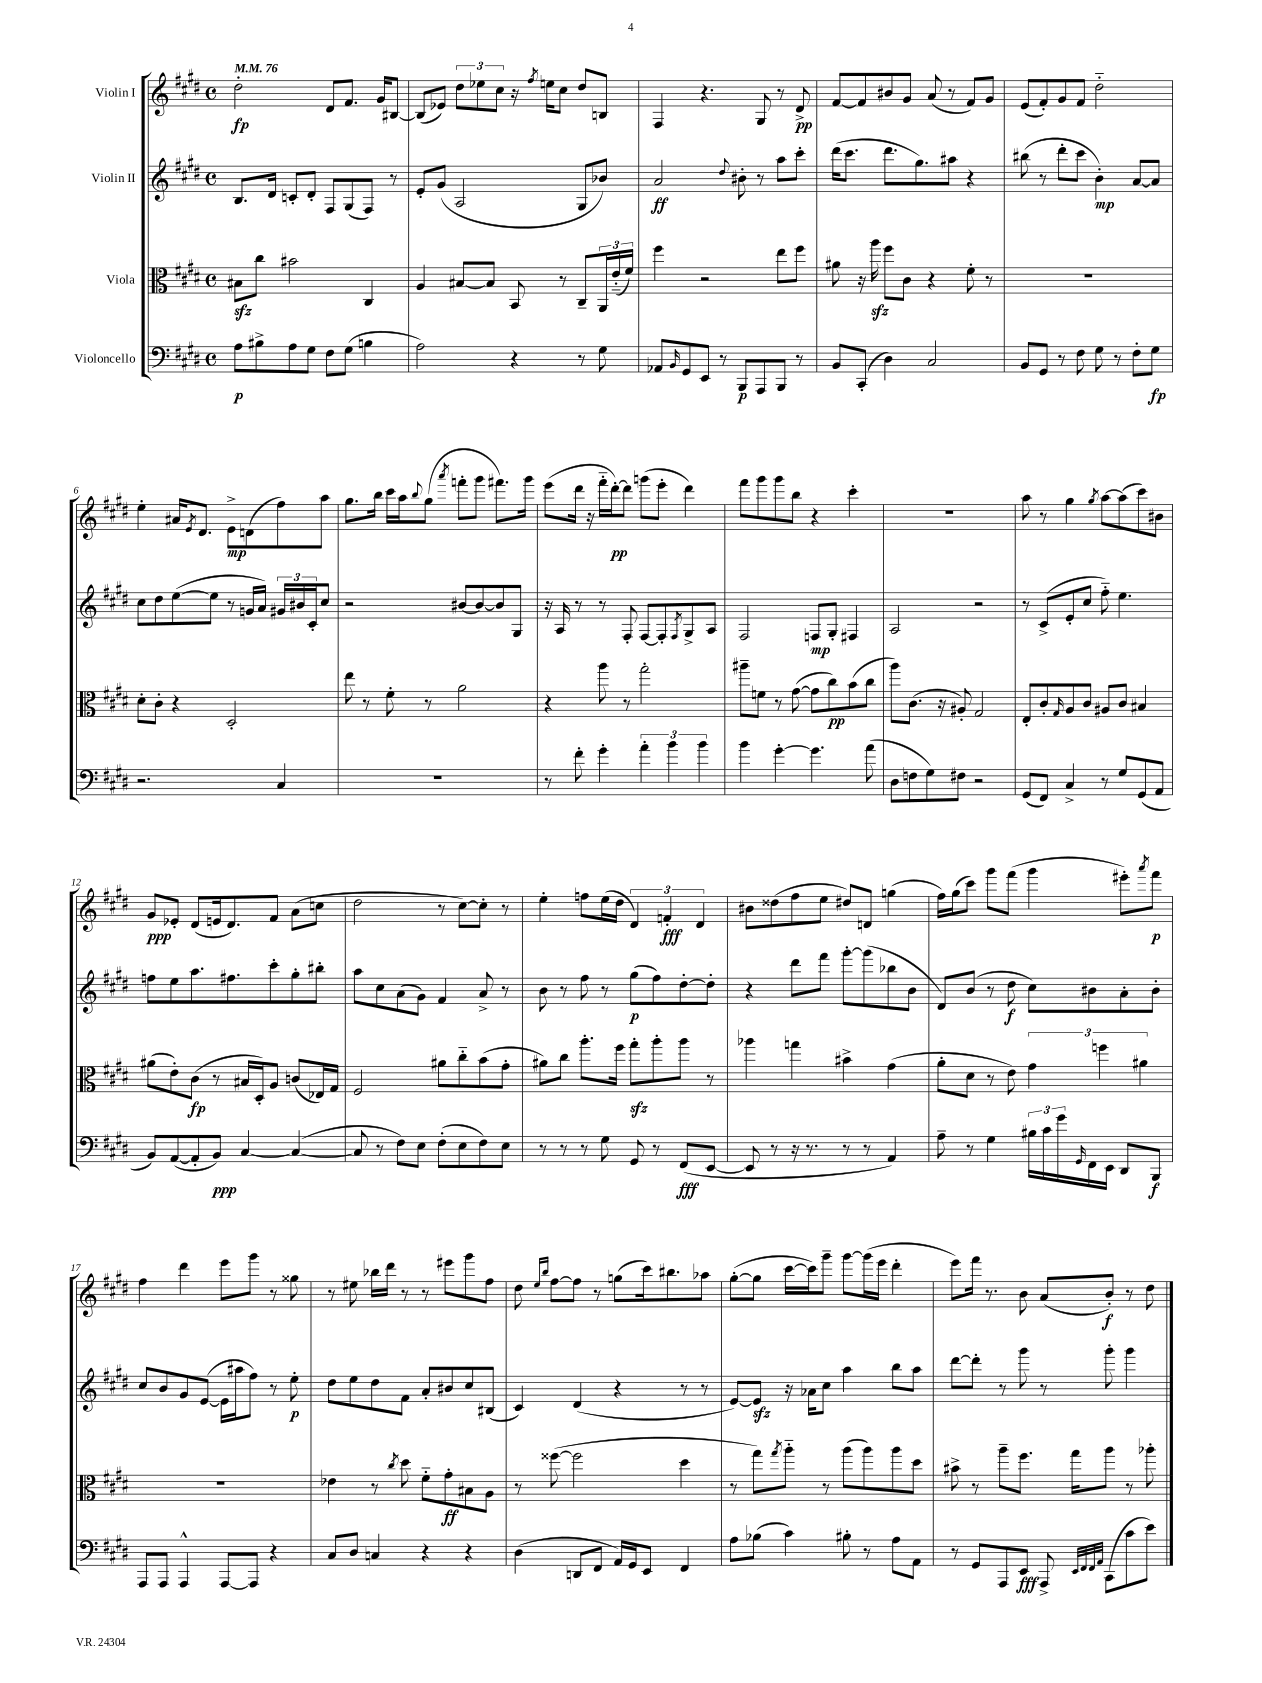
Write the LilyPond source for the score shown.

<<
\new StaffGroup <<
\new Staff = "s0" \with { instrumentName = "Violin I" } {
    \clef treble \key e \major \defaultTimeSignature \time 4/4 \tempo 4 = 76
    dis''2-.\fp dis'8 fis'8. gis'16 bis8~ |
    bis8( ees'8) \tuplet 3/2 { dis''8 ees''8 cis''8 } r16 \acciaccatura { fis''8 } e''16 cis''8 dis''8 b8 |
    fis4 r4. gis8 r8 dis'8->\pp |
    fis'8~ fis'8 bis'8 gis'8 a'8( r8 fis'8) gis'8 |
    e'8( fis'8-.) gis'8 fis'8 dis''2-_ |
    e''4-. ais'16 \acciaccatura { e'8 } dis'8. e'8->\mp d'8( fis''8) a''8 |
    gis''8. b''16 cis'''16 a''16 \appoggiatura { b''8 } gis''8( \acciaccatura { a'''8 } f'''8-. gis'''8 fis'''8.) gis'''16 |
    e'''8( dis'''16 r16 fis'''16-_ dis'''16~-.\pp) dis'''8 g'''8( e'''8-. dis'''4) |
    fis'''8 gis'''8 gis'''8 b''8 r4 cis'''4-. |
    R1 |
    a''8 r8 gis''4 \acciaccatura { gis''8 } a''8~ a''8( cis'''8) bis'8 |
    gis'8\ppp ees'8-. dis'8( e'16 dis'8.) fis'8 a'8( c''8 |
    dis''2 r8 cis''8~) cis''8-. r8 |
    e''4-. f''8 e''16( dis''16 \tuplet 3/2 { dis'4) f'4-.\fff dis'4 } |
    bis'8 disis''8( fis''8 e''8 dis''8) d'8 g''4( |
    fis''16) gis''16( cis'''8) gis'''8 fis'''8( gis'''4 eis'''8-.) \acciaccatura { a'''8 } fis'''8\p |
    fis''4 dis'''4 e'''8 gis'''8 r8 gisis''8 |
    r8 eis''8 bes''16 dis'''16 r8 r8 eis'''8 gis'''8 fis''8 |
    dis''8 \grace { e''16 b''16 } fis''8~ fis''8 r8 g''8( cis'''16) bis''8. aes''8 |
    gis''8~-.( gis''8 cis'''16~ cis'''16) gis'''8-- gis'''8~ gis'''16( e'''16 dis'''4-. |
    e'''8) fis'''16 r8. b'8 a'8( b'8-.\f) r8 dis''8 \bar "|." |
}
\new Staff = "s1" \with { instrumentName = "Violin II" } {
    \clef treble \key e \major \defaultTimeSignature \time 4/4
    b8. dis'16 c'8-. dis'8-. fis8 gis8( fis8) r8 |
    e'8-. gis'8( a2 gis8 bes'8) |
    a'2\ff \appoggiatura { dis''8 } bis'8-. r8 a''8 cis'''8-. |
    dis'''16( cis'''8. dis'''8. gis''8.) ais''8 r4 |
    bis''8( r8 dis'''8-. cis'''8 b'4-.\mp) a'8~ a'8 |
    cis''8 dis''8 e''8~( e''8 r8 g'16 a'16) \tuplet 3/2 { gis'16 bis'16 cis'16-. } cis''8 |
    r2 bis'8~ bis'8~ bis'8 gis8 |
    r16 a16 r8 r8 fis8-. fis8~ fis8-. \acciaccatura { fis8 } gis8-> a8 |
    fis2 f8\mp gis8-. fis4 |
    a2 r2 |
    r8 cis'8->( e'8-. cis''8 fis''8-_) e''4. |
    f''8 e''8 a''8. fis''8. cis'''8-. gis''8-. bis''8-. |
    a''8 cis''8 a'8( gis'8) fis'4 a'8-> r8 |
    b'8 r8 fis''8 r8 gis''8\p( fis''8) dis''8~-. dis''8-. |
    r4 dis'''8 fis'''8 gis'''8~-. gis'''8( bes''8 b'8 |
    dis'8) b'8( r8 dis''8\f cis''8) bis'8 a'8-. bis'8-. |
    cis''8 b'8 gis'8 e'8~( e'16 ais''16 fis''8) r8 e''8-.\p |
    dis''8 e''8 dis''8 fis'8 a'8-. bis'8 cis''8 bis8( |
    cis'4) dis'4( r4 r8 r8 |
    e'8~) e'8\sfz r16 aes'16 cis''8 a''4 b''8 a''8 |
    dis'''8~ dis'''8-. r8 gis'''8 r8 gis'''8-. gis'''4 \bar "|." |
}
\new Staff = "s2" \with { instrumentName = "Viola" } {
    \clef alto \key e \major \defaultTimeSignature \time 4/4
    bis8\sfz cis''8 bis'2 cis4 |
    a4 bis8~ bis8 b,8 r8 cis8-- \tuplet 3/2 { a,16 e'16-_( fis'16) } |
    fis''4 r2 e''8 fis''8 |
    ais'8 r16 a''16\sfz fis''8 cis'8 r4 fis'8-. r8 |
    R1 |
    dis'8-. cis'8-. r4 dis2-. |
    e''8 r8 fis'8-. r8 a'2 |
    r4 a''8 r8 gis''2-. |
    ais''8-- f'8 r8 gis'8~( gis'8 cis''8\pp) b'8( cis''8 |
    a''8) cis'8.( r16 ais8-.) gis2 |
    e8-. cis'8-. \grace { gis16 } a8 cis'8 ais8 cis'8 bis4 |
    ais'8( e'8-.) cis'8\fp( r8 bis16 dis16-.) a8 c'8( ees16) gis16 |
    fis2 ais'8 cis''8-_ b'8( gis'8-. |
    ais'8) cis''8 a''8.-. fis''16 gis''8-.\sfz a''8-. a''8 r8 |
    aes''4 g''4 bis'4-> gis'4( |
    a'8-. dis'8 r8 e'8) \tuplet 3/2 { gis'4 f''4 ais'4 } |
    R1 |
    ees'4 r8 \acciaccatura { cis''8 } dis''8 fis'8-_ gis'8-.\ff bis8 a8 |
    r8 fisis''8~( fisis''2 dis''4 |
    r8 gis''8) \acciaccatura { gis''8 } a''8-_ r8 a''8( a''8) a''8 dis''8 |
    bis'8-> r8 a''8-- fis''8. gis''16 a''8 r8 aes''8-. \bar "|." |
}
\new Staff = "s3" \with { instrumentName = "Violoncello" } {
    \clef bass \key e \major \defaultTimeSignature \time 4/4
    a8\p bis8-> a8 gis8 fis8 gis8( b4 |
    a2) r4 r8 gis8 |
    aes,8 \grace { b,16 } gis,8 e,8 r8 b,,8\p a,,8 b,,8 r8 |
    b,8 cis,8-.( dis4) cis2 |
    b,8 gis,8 r8 fis8 gis8 r8 fis8-. gis8\fp |
    r2. cis4 |
    R1 |
    r8 fis'8-. gis'4-. \tuplet 3/2 { a'4-. b'4 b'4 } |
    b'4 gis'4~-. gis'4. a'8( |
    dis8 f8 gis8) fis8 r2 |
    gis,8( fis,8) cis4-> r8 gis8 gis,8( a,8 |
    b,8) a,8~( a,8-. b,8\ppp) cis4~ cis4~( |
    cis8 r8 fis8) e8 fis8-.( e8 fis8) e8 |
    r8 r8 r8 gis8 gis,8 r8 fis,8\fff( e,8~ |
    e,8 r8 r16 r8. r8 r8 a,4) |
    a8-- r8 gis4 \tuplet 3/2 { bis16 cis'16 gis'16 } \grace { gis,16 } fis,16 e,16 dis,8 b,,8\f |
    a,,8 a,,8 a,,4-^ a,,8~ a,,8 r4 |
    cis8 dis8 c4 r4 r4 |
    dis4( d,8 fis,8 a,16) gis,16 e,8 fis,4 |
    a8 bes8( cis'4) bis8-. r8 a8 a,8 |
    r8 gis,8 a,,8 e,8\fff a,,8-> \grace { e,32 fis,32 fis,32 a,32 } cis,8( cis'8 e'8) \bar "|." |
}
>>
>>
